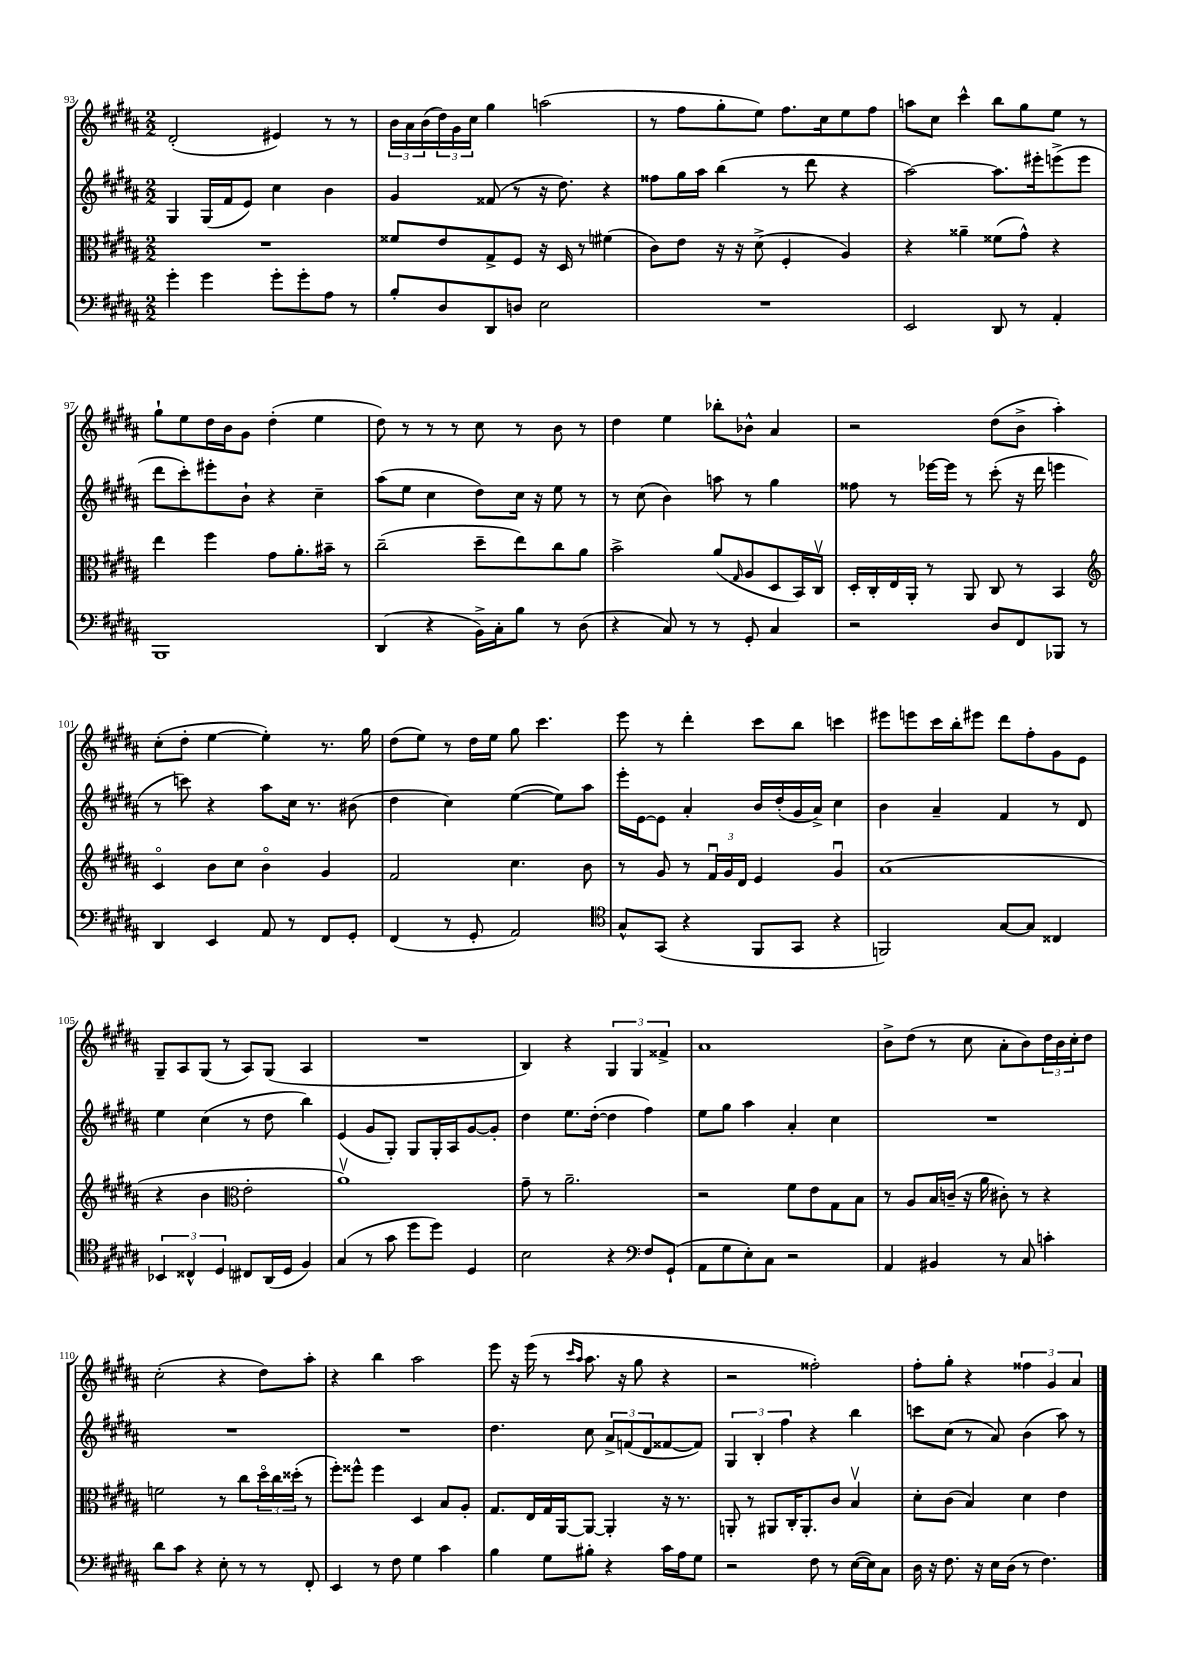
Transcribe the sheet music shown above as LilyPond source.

<<
\new StaffGroup <<
\new Staff = "s0" {
    \clef treble \key b \major \numericTimeSignature \time 2/2
    dis'2-.( eis'4) r8 r8 |
    \tuplet 3/2 { b'16 ais'16 b'16( } \tuplet 3/2 { dis''16) gis'16 cis''16 } gis''4 a''2( |
    r8 fis''8 gis''8-. e''8) fis''8. cis''16 e''8 fis''8 |
    a''8 cis''8 cis'''4-^ b''8 gis''8 e''8 r8 |
    gis''8-! e''8 dis''16 b'16 gis'8 dis''4-.( e''4 |
    dis''8) r8 r8 r8 cis''8 r8 b'8 r8 |
    dis''4 e''4 bes''8-. bes'8-^ ais'4 |
    r2 dis''8( b'8-> ais''4-.) |
    cis''8-.( dis''8-. e''4~ e''4-.) r8. gis''16 |
    dis''8( e''8) r8 dis''16 e''16 gis''8 cis'''4. |
    e'''8 r8 dis'''4-. cis'''8 b''8 c'''4 |
    eis'''8 e'''8 cis'''16 b''16-. eis'''8 dis'''8 fis''8-. gis'8 e'8 |
    gis8-- ais8 gis8( r8 ais8) gis8( ais4 |
    R1 |
    b4) r4 \tuplet 3/2 { gis4 gis4 fisis'4-> } |
    ais'1 |
    b'8-> dis''8( r8 cis''8 ais'8-. b'8) \tuplet 3/2 { dis''16 b'16 cis''16-. } dis''8 |
    cis''2-.( r4 dis''8) ais''8-. |
    r4 b''4 ais''2 |
    e'''8 r16 e'''16( r8 \grace { cis'''16 ais''16 } ais''8. r16 gis''8 r4 |
    r2 fisis''2-.) |
    fis''8-. gis''8-. r4 \tuplet 3/2 { fisis''4 gis'4 ais'4 } \bar "|." |
}
\new Staff = "s1" {
    \clef treble \key b \major \numericTimeSignature \time 2/2
    gis4 gis16( fis'16 e'8) cis''4 b'4 |
    gis'4 fisis'8( r8 r16 dis''8.) r4 |
    fisis''8 gis''16 ais''16 b''4( r8 dis'''8 r4 |
    ais''2~) ais''8. eis'''16-. e'''8->( e'''8 |
    dis'''8 cis'''8-.) eis'''8-. b'8-! r4 cis''4-- |
    ais''8( e''8 cis''4 dis''8) cis''16 r16 e''8 r8 |
    r8 cis''8( b'4) a''8 r8 gis''4 |
    fisis''8 r8 ees'''16~ ees'''16 r8 cis'''8-.( r16 dis'''16 e'''4 |
    r8 c'''8) r4 ais''8 cis''16 r8. bis'8( |
    dis''4 cis''4) e''4~( e''8) ais''8 |
    e'''16-. e'16~ e'8 ais'4-. b'16 dis''16-.( gis'16 ais'16->) cis''4 |
    b'4 ais'4-- fis'4 r8 dis'8 |
    e''4 cis''4( r8 dis''8 b''4) |
    e'4( gis'8 gis8-.) gis8 gis16-. ais16 gis'8~ gis'8-. |
    dis''4 e''8. dis''16~-.( dis''4 fis''4) |
    e''8 gis''8 ais''4 ais'4-. cis''4 |
    R1 |
    R1 |
    R1 |
    dis''4. cis''8 \tuplet 3/2 { ais'8-> f'8( dis'8 } fisis'8~ fisis'8) |
    \tuplet 3/2 { gis4 b4-. fis''4 } r4 b''4 |
    c'''8 cis''8( r8 ais'8) b'4( ais''8) r8 \bar "|." |
}
\new Staff = "s2" {
    \clef alto \key b \major \numericTimeSignature \time 2/2
    R1 |
    fisis'8 e'8 gis8-> fis8 r16 dis16 r8 fis'4( |
    cis'8) e'8 r16 r16 dis'8->( fis4-. ais4) |
    r4 aisis'4-- fisis'8( gis'8-^) r4 |
    e''4 fis''4 gis'8 ais'8.-. bis'16-- r8 |
    cis''2--( dis''8-- e''8) cis''8 ais'8 |
    b'2-> ais'8( \grace { gis16 } ais8 dis8 b,16) cis16\upbow |
    dis16-. cis16-. e16 ais,16-. r8 ais,8 cis8 r8 b,4 |
    \clef treble cis'4\flageolet b'8 cis''8 b'4\flageolet gis'4 |
    fis'2 cis''4. b'8 |
    r8 gis'8 r8 \tuplet 3/2 { fis'16\downbow gis'16 dis'16 } e'4 gis'4\downbow |
    ais'1( |
    r4 b'4 \clef alto e'2-. |
    ais'1\upbow) |
    gis'8-- r8 ais'2.-- |
    r2 fis'8 e'8 gis8 b8 |
    r8 ais8 b16 c'16--( r16 ais'16 cis'8-.) r8 r4 |
    f'2 r8 cis''8 \tuplet 3/2 { dis''16\flageolet cis''16 disis''16-.( } r8 |
    fis''8-.) fisis''8-^ fisis''4 dis4 b8 ais8-. |
    gis8. e16 gis16 ais,16~ ais,8~ ais,4-. r16 r8. |
    a,8-. r8 ais,8 cis16-. ais,8.-. cis'8 b4\upbow |
    dis'8-. cis'8( b4) dis'4 e'4 \bar "|." |
}
\new Staff = "s3" {
    \clef bass \key b \major \numericTimeSignature \time 2/2
    gis'4-. gis'4 gis'8-. gis'8-. ais8 r8 |
    b8-. dis8 dis,8 d8 e2 |
    R1 |
    e,2 dis,8 r8 ais,4-. |
    b,,1 |
    dis,4( r4 b,16->) cis16-. b8 r8 dis8( |
    r4 cis8) r8 r8 gis,8-. cis4 |
    r2 dis8 fis,8 bes,,8 r8 |
    dis,4 e,4 ais,8 r8 fis,8 gis,8-. |
    fis,4( r8 gis,8-. ais,2) |
    \clef tenor gis8-^ gis,8( r4 fis,8 gis,8 r4 |
    f,2) gis8~ gis8 cisis4 |
    \tuplet 3/2 { bes,4 cisis4-^ dis4 } cis8 ais,16( dis16 fis4) |
    gis4( r8 gis'8 dis''8 dis''8) dis4 |
    b2 r4 \clef bass fis8 gis,8-!( |
    ais,8 gis8 e8-.) cis8 r2 |
    ais,4 bis,4 r8 cis8 c'4-. |
    dis'8 cis'8 r4 e8-. r8 r8 fis,8-. |
    e,4 r8 fis8 gis4 cis'4 |
    b4 gis8 bis8-. r4 cis'16 ais16 gis8 |
    r2 fis8 r8 e16~( e16) cis8 |
    dis16 r16 fis8. r16 e16 dis16( r8 fis4.) \bar "|." |
}
>>
>>
\layout { \context { \Score currentBarNumber = #93 } }
